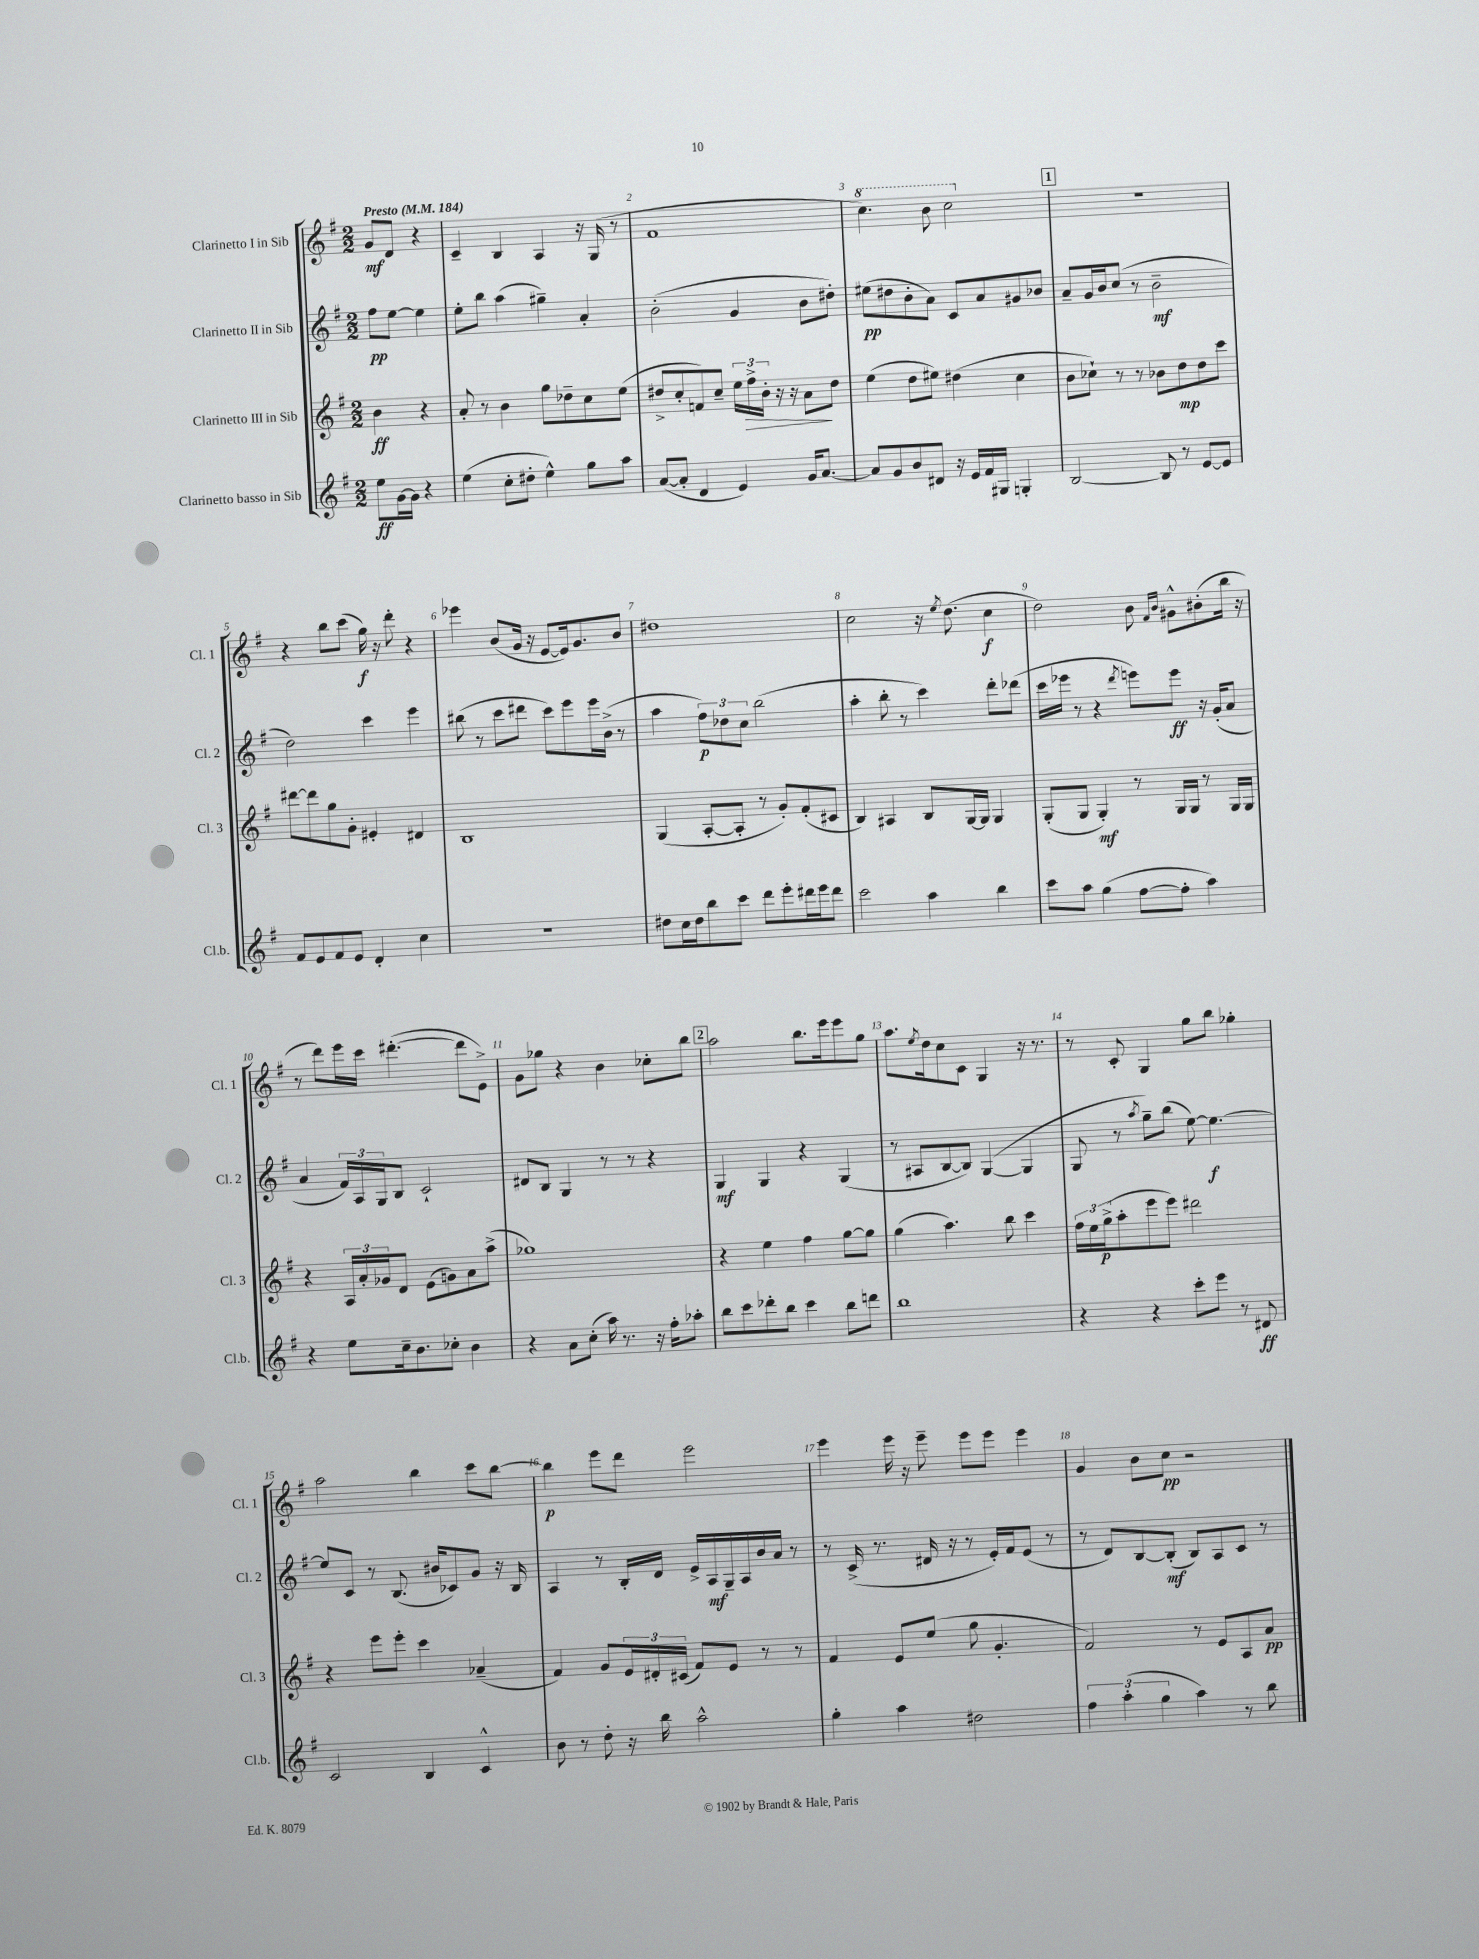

**kern	**kern	**kern	**kern
*staff4	*staff3	*staff2	*staff1
*clefG2	*clefG2	*clefG2	*clefG2
*k[f#]	*k[f#]	*k[f#]	*k[f#]
*M2/2	*M2/2	*M2/2	*M2/2
*MM184	*MM184	*MM184	*MM184
8ee	4b	8ff#	8g
[16g	.	[8ee	8d
16g]	.	.	.
4r	4r	4ee]	4r
=	=	=	=
(4ee	8a'	8ee'	4c~
.	8r	8bb	.
8cc'	4b	(4aa	4B
8dd#'	.	.	.
4ee^^)	8gg	4gg#~)	4A
.	8dd-~	.	.
8gg	8cc	4a'	16r
.	.	.	(16G
8aa	(8ee	.	8r
=	=	=	=
([8a	8dd#^	(2b'	1f#
8a']	8cc'	.	.
4d	8f)	.	.
.	8cc~	.	.
4e)	24ee	4g	.
.	24ff#^	.	.
.	24b'	.	.
.	16r	.	.
.	16r	.	.
16g	8a	8b	.
[8.a	.	.	.
.	8dd#	8dd#')	.
=	=	=	=
8a]	(4ee	(8ee#	4.ccc)
8g	.	8dd#	.
8b	8dd	8b'	.
8d#	8ee#)	8a)	8bb
16r	(4dd#	8c	2ccc
16e	.	.	.
16f#	.	8a	.
16G#	.	.	.
4G'	4cc	8g#	.
.	.	8b-	.
=	=	=	=
[2B	8b	8a~	1r
.	8cc-`)	16g	.
.	.	16b	.
.	8r	(8cc	.
.	8r	8r	.
8B]	8b-	2b~	.
8r	8dd	.	.
[8e	8dd	.	.
8e]	8ccc	.	.
=	=	=	=
8f#	[8ddd#	2dd)	4r
8e	8ddd#]	.	.
8f#	8gg	.	8bb
8e	8g'	.	(8ccc
4d'	4e#'	4ccc	16gg)
.	.	.	16r
.	.	.	8ddd'
4cc	4d#	4eee	4r
=	=	=	=
1r	1B	(8bb#	4eee-
.	.	8r	.
.	.	8ccc	(8b
.	.	8ddd#	16g
.	.	.	16r
.	.	8ccc)	[8e
.	.	8eee	16e])
.	.	.	8.g
.	.	16eee	.
.	.	(16b^	.
.	.	8r	8b
=	=	=	=
8dd#	(4G	4aa	1dd#
16cc	.	.	.
16dd#	.	.	.
8bb	[8A'	12ff#)	.
.	.	12dd-	.
8ccc	8A']	.	.
.	.	12cc	.
8ddd	8r	(2bb	.
8eee'	8g')	.	.
16ddd#	(8f#'	.	.
16eee	.	.	.
8ddd#	8c#	.	.
=	=	=	=
2ccc	4B)	4aa'	2cc
.	4A#	8bb'	.
.	.	8r	.
4aa	8B	4ccc)	16r
.	.	.	8qee
.	.	.	(8.dd
.	[16G	.	.
.	16G]	.	.
4bb	4G	8ddd'	4cc
.	.	(8ddd-	.
=	=	=	=
8ccc	(8G'	16ccc	2dd)
.	.	16eee-	.
8aa	8G	8r	.
(4gg	4G')	4r	.
.	.	8qddd	.
[8ff#	8r	8eee)	8b
.	.	.	16qqf#
.	.	.	16qqb
8ff#']	16G	8eee	8g#^^
.	16G	.	.
4aa)	8r	16r	(8b#'
.	.	(16g'	.
.	16G	8a	16bb
.	16G	.	16r
=	=	=	=
4r	4r	4a	8r
.	.	.	8ddd)
8ee	24A	24f#)	16eee
.	24a'	24A	.
.	.	.	16ccc
.	24g-	24G	.
16cc~	8d	8B	([4.ddd#'
8.b	.	.	.
.	(8e	2c`	.
8cc-'	8g)	.	.
4b	8a	.	8ddd#]
.	(8aa^	.	8e^)
=	=	=	=
4r	1gg-)	8d#	8g
.	.	8B	8gg-
8a	.	4G	4r
(8cc'	.	.	.
16aa)	.	8r	4b
8.r	.	.	.
.	.	8r	.
16r	.	4r	8cc-'
16ff#'	.	.	.
8aa-'	.	.	8bb
=	=	=	=
8bb	4r	4G	2aa
8ccc	.	.	.
8ddd-'	4ee	4G	.
8bb	.	.	.
4ccc	4ff#	4r	8.bb
.	.	.	16eee
8bb	[8gg	(4G	8eee
8ddd	8gg]	.	8gg
=	=	=	=
1bb	(4gg	8r	8.aa
.	.	8A#	.
.	.	.	8qee
.	.	.	16dd
.	4.aa)	[8B	8cc
.	.	8B])	8c
.	.	([4G	4G
.	8bb	.	.
.	4ccc	4G]	16r
.	.	.	8.r
=	=	=	=
4r	24ff#	8G	8r
.	24ee	.	.
.	(24gg^	.	.
.	8aa'	8r	8c'
.	.	8qaa	.
4r	8eee	8gg~)	4G
.	8eee)	(8bb	.
8ccc'	2ddd#	[8ee)	8gg
8eee	.	4.ee_	8bb
8r	.	.	4gg-'
8d#	.	.	.
=	=	=	=
2c	4r	8ee]	2aa
.	.	8c	.
.	8eee	8r	.
.	8eee'	(8.B	.
4B	4ccc	.	4bb
.	.	16b#	.
.	.	8c-)	.
4c^^	(4a-~	8g	8ccc
.	.	16r	[8bb
.	.	16B	.
=	=	=	=
8b	4f#)	4A	4bb]
8r	.	.	.
8dd'	8g	8r	8eee
16r	24e	16B'	8ddd
.	24d#'	.	.
16bb	.	16d	.
.	(24c#	.	.
2aa^^	8f#)	16e^	2eee
.	.	16A	.
.	8e	16G~	.
.	.	16A	.
.	8r	16b	.
.	.	16a	.
.	8r	8r	.
=	=	=	=
4gg'	4f#	8r	4eee
.	.	(16c^	.
.	.	8.r	.
4aa	8e	.	16eee
.	.	.	16r
.	(8ee	16d#	8eee~
.	.	16r	.
2dd#	8gg	8r	8eee
.	4.g'	16e')	8eee
.	.	16f#	.
.	.	(8e	4eee
.	.	8r	.
=	=	=	=
6ff#	2f#)	8r	4g
.	.	8d)	.
(6aa'	.	.	.
.	.	[8B	8b
6gg	.	.	.
.	.	(8B']	8cc
4aa)	8r	8B)	2r
.	8e	8A	.
8r	8A	8c	.
8bb	8a	8r	.
==	==	==	==
*-	*-	*-	*-
